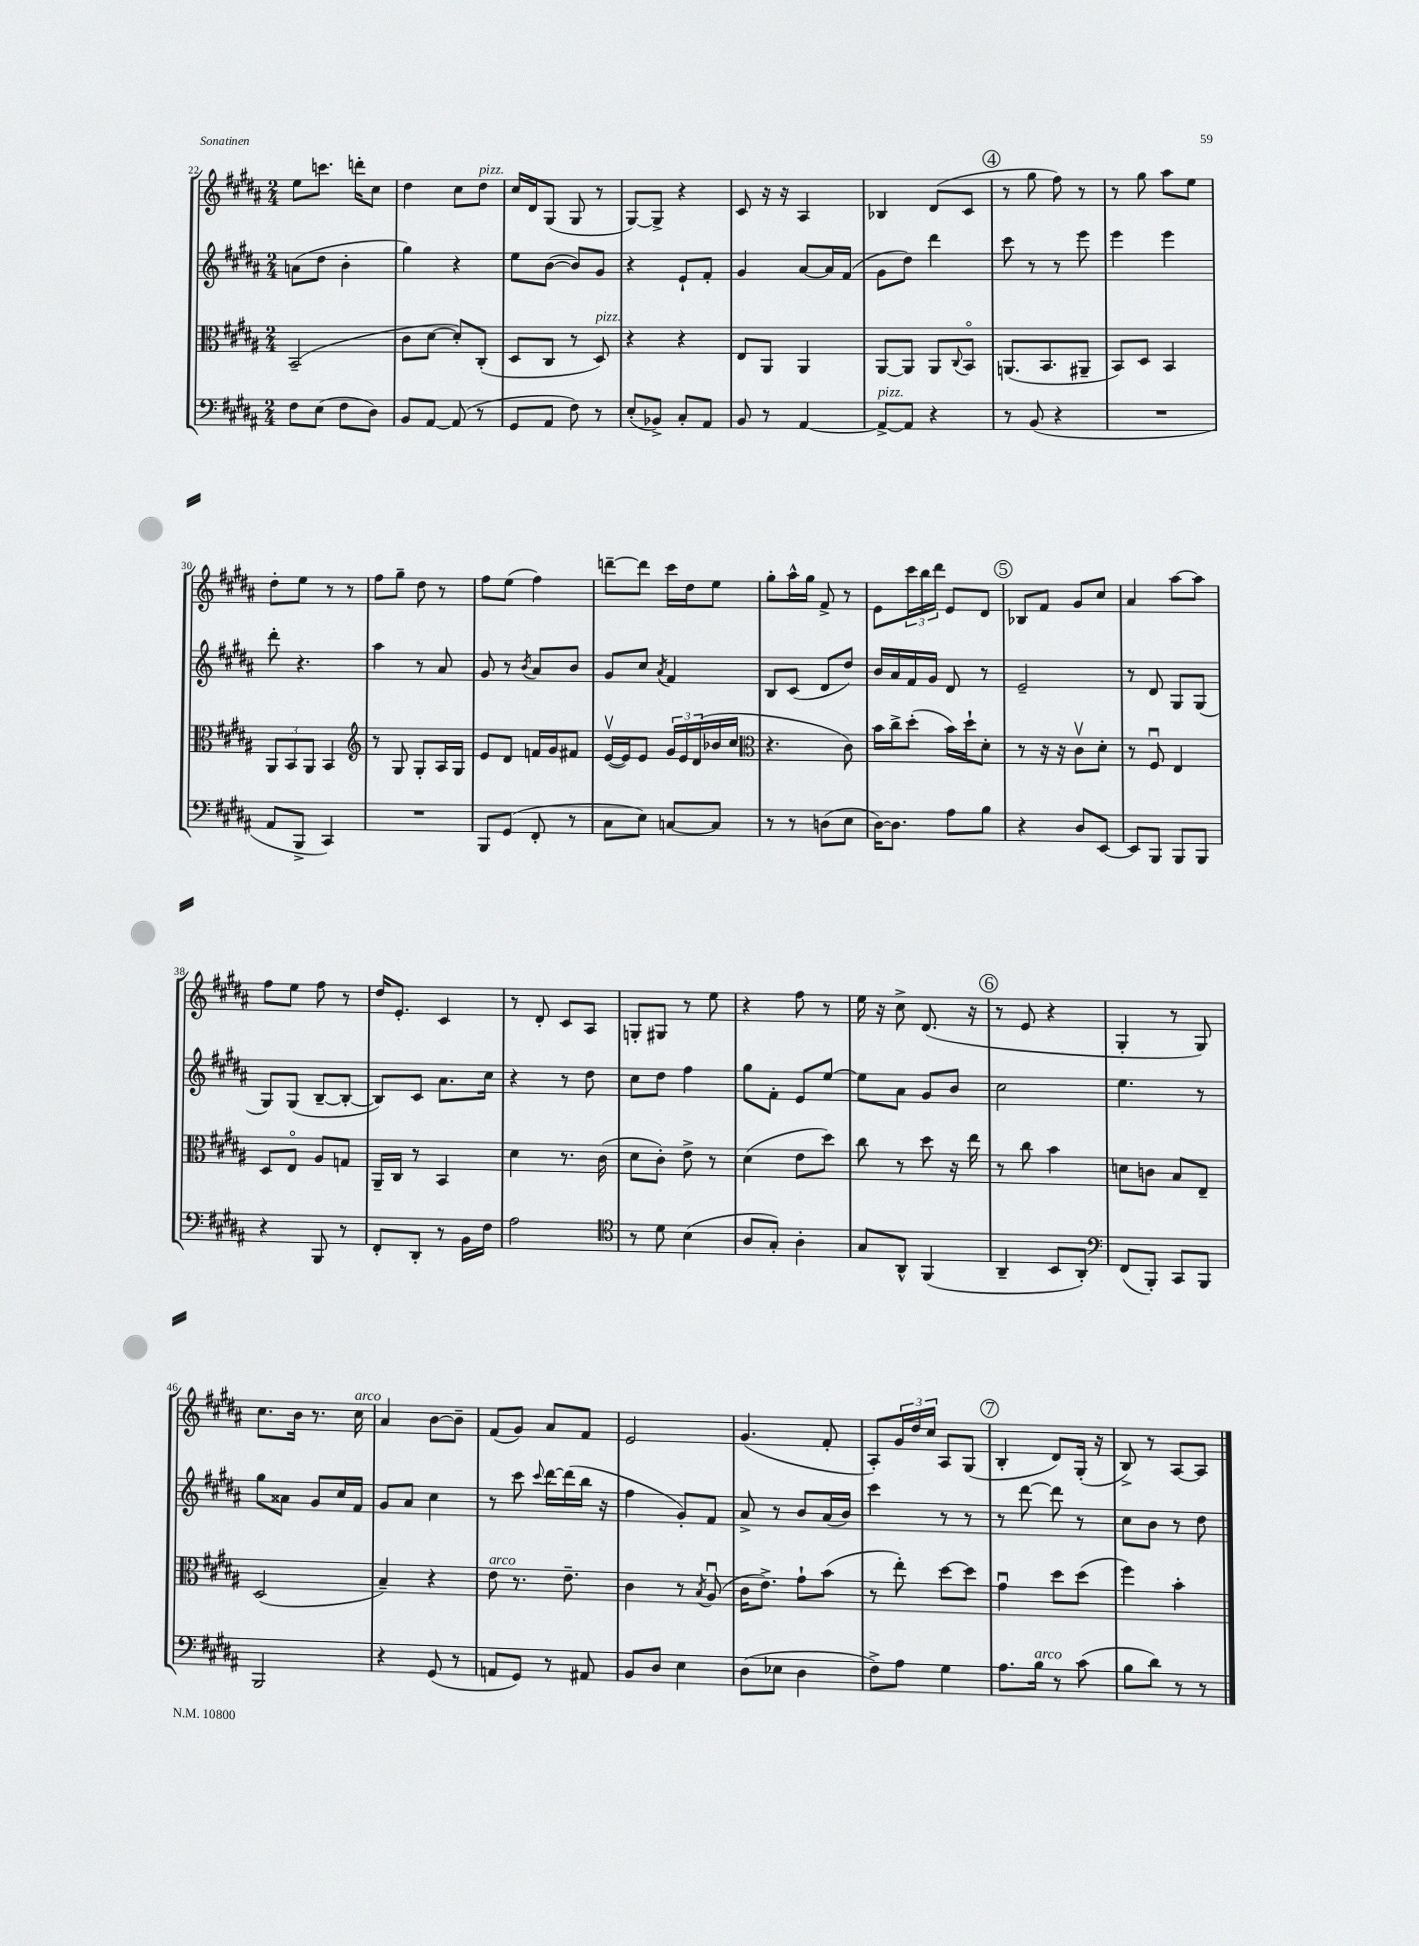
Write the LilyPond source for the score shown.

<<
\new StaffGroup <<
\new Staff = "s0" {
    \clef treble \key b \major \numericTimeSignature \time 2/4
    e''8 c'''8. d'''16-. cis''8 |
    dis''4 cis''8 dis''8^\markup { \italic "pizz." } |
    cis''16 dis'16 gis8( gis8 r8 |
    gis8~) gis8-> r4 |
    cis'8 r16 r16 ais4 |
    bes4 dis'8( cis'8 |
    \mark \markup { \circle "4" } r8 gis''8 fis''8) r8 |
    r8 gis''8 ais''8 e''8 |
    dis''8-. e''8 r8 r8 |
    fis''8 gis''8-- dis''8 r8 |
    fis''8 e''8( fis''4) |
    d'''8~-- d'''8 cis'''16 dis''16 e''8 |
    gis''8-. ais''16-^ gis''16 fis'8-> r8 |
    e'8 \tuplet 3/2 { cis'''16 b''16 dis'''16 } e'8 dis'8 |
    \mark \markup { \circle "5" } bes8 fis'8 gis'8 cis''8 |
    ais'4 ais''8~ ais''8 |
    fis''8 e''8 fis''8 r8 |
    dis''16 e'8.-. cis'4 |
    r8 dis'8-. cis'8 ais8 |
    g8-. gis8 r8 e''8 |
    r4 fis''8 r8 |
    e''16 r16 cis''8-> dis'8.( r16 |
    \mark \markup { \circle "6" } r8 e'8 r4 |
    gis4-. r8 gis8) |
    cis''8. b'16 r8. cis''16^\markup { \italic "arco" } |
    ais'4 b'8~ b'8-- |
    fis'8( gis'8) ais'8 fis'8 |
    e'2 |
    gis'4.( fis'8-. |
    ais8-.) \tuplet 3/2 { gis'16 dis''16 cis''16 } ais8 gis8( |
    \mark \markup { \circle "7" } b4-. dis'8) gis16-.( r16 |
    b8->) r8 ais8~ ais8 \bar "|." |
}
\new Staff = "s1" {
    \clef treble \key b \major \numericTimeSignature \time 2/4
    a'8( dis''8 b'4-. |
    gis''4) r4 |
    e''8 b'8~( b'8) gis'8 |
    r4 e'8-! fis'8-. |
    gis'4 ais'8~ ais'16 fis'16( |
    gis'8 dis''8) dis'''4 |
    \mark \markup { \circle "4" } cis'''8 r8 r8 e'''8 |
    e'''4 e'''4 |
    dis'''8-. r4. |
    ais''4 r8 ais'8 |
    gis'8 r8 \acciaccatura { b'8 } ais'8 b'8 |
    gis'8 cis''8 \acciaccatura { ais'8 } fis'4 |
    b8 cis'8( dis'8 dis''8) |
    b'16 ais'16 fis'16 gis'16 dis'8 r8 |
    \mark \markup { \circle "5" } e'2-- |
    r8 dis'8 gis8 gis8( |
    gis8) gis8( b8~-- b8~-. |
    b8) cis'8 ais'8. cis''16 |
    r4 r8 dis''8 |
    cis''8 dis''8 fis''4 |
    gis''8 fis'8-. e'8 e''8~ |
    e''8 ais'8 gis'8 b'8 |
    \mark \markup { \circle "6" } cis''2 |
    e''4. r8 |
    gis''8 aisis'8 gis'8 cis''16 fis'16 |
    gis'8 ais'8 cis''4 |
    r8 cis'''8 \appoggiatura { cis'''8 } dis'''16~ dis'''16( b''16 r16 |
    fis''4 gis'8-.) fis'8 |
    ais'8-> r8 b'8 ais'16( b'16) |
    cis'''4 r8 r8 |
    \mark \markup { \circle "7" } r8 dis'''8~ dis'''8 r8 |
    cis''8 b'8 r8 dis''8 \bar "|." |
}
\new Staff = "s2" {
    \clef alto \key b \major \numericTimeSignature \time 2/4
    b,2--( |
    cis'8 dis'8~ dis'8-.) cis8-.( |
    dis8 cis8 r8 dis8^\markup { \italic "pizz." }) |
    r4 r4 |
    e8 ais,8 ais,4 |
    ais,8~ ais,8 ais,8 \appoggiatura { cis8 } b,8\flageolet |
    \mark \markup { \circle "4" } a,8.( b,8. ais,8-- |
    b,8) dis8 b,4 |
    \tuplet 3/2 { ais,8 b,8 ais,8 } b,4 |
    \clef treble r8 gis8 gis8-. ais16 gis16 |
    e'8 dis'8 f'16 gis'16 fis'8 |
    e'16~\upbow( e'16) e'8 \tuplet 3/2 { gis'16 e'16 dis'16( } bes'16 cis''16 |
    \clef alto r4. cis'8) |
    b'16 cis''16-> dis''8-.( b'16) dis''16-! dis'8-. |
    \mark \markup { \circle "5" } r8 r16 r16 cis'8\upbow dis'8-. |
    r8 fis8\downbow e4 |
    dis8 e8\flageolet ais8 g8 |
    ais,16-- cis16 r8 b,4 |
    dis'4 r8. cis'16( |
    dis'8 cis'8-.) e'8-> r8 |
    dis'4( e'8 dis''8) |
    cis''8 r8 dis''8 r16 e''16 |
    \mark \markup { \circle "6" } r8 cis''8 b'4 |
    d'8 c'8 b8 e8-- |
    dis2( |
    b4--) r4 |
    e'8^\markup { \italic "arco" } r8. e'8.-- |
    cis'4 r8 \acciaccatura { b8 } ais8\downbow( |
    cis'16 e'8.->) gis'8-! b'8( |
    r8 e''8-.) dis''8~ dis''8 |
    \mark \markup { \circle "7" } gis'4\downbow dis''8 dis''8( |
    fis''4) b'4-. \bar "|." |
}
\new Staff = "s3" {
    \clef bass \key b \major \numericTimeSignature \time 2/4
    fis8 e8( fis8 dis8) |
    b,8 ais,8~ ais,8( r8 |
    gis,8 ais,8 fis8) r8 |
    e8-.( bes,8->) cis8-. ais,8 |
    b,8 r8 ais,4~ |
    ais,8~->^\markup { \italic "pizz." } ais,8 r4 |
    \mark \markup { \circle "4" } r8 b,8( r4 |
    R2 |
    ais,8 b,,8-> cis,4) |
    R2 |
    b,,8 gis,8( fis,8-. r8 |
    cis8 e8) c8~ c8 |
    r8 r8 d8( e8 |
    dis16~) dis8. ais8 b8 |
    \mark \markup { \circle "5" } r4 dis8 e,8~ |
    e,8 b,,8 b,,8 b,,8 |
    r4 b,,8 r8 |
    fis,8-. dis,8-. r8 b,16 fis16 |
    ais2 |
    \clef tenor r8 dis'8 b4( |
    ais8 gis8-.) ais4-. |
    gis8 ais,8-^ fis,4( |
    \mark \markup { \circle "6" } ais,4-- b,8 ais,8-.) |
    \clef bass fis,8( b,,8-.) cis,8 b,,8 |
    b,,2 |
    r4 gis,8( r8 |
    a,8 gis,8) r8 ais,8 |
    b,8 dis8 e4 |
    dis8( ees8 dis4 |
    fis8->) ais8 gis4 |
    \mark \markup { \circle "7" } ais8. b16^\markup { \italic "arco" } r8 cis'8( |
    b8 dis'8) r8 r8 \bar "|." |
}
>>
>>
\layout { \context { \Score currentBarNumber = #22 } }
